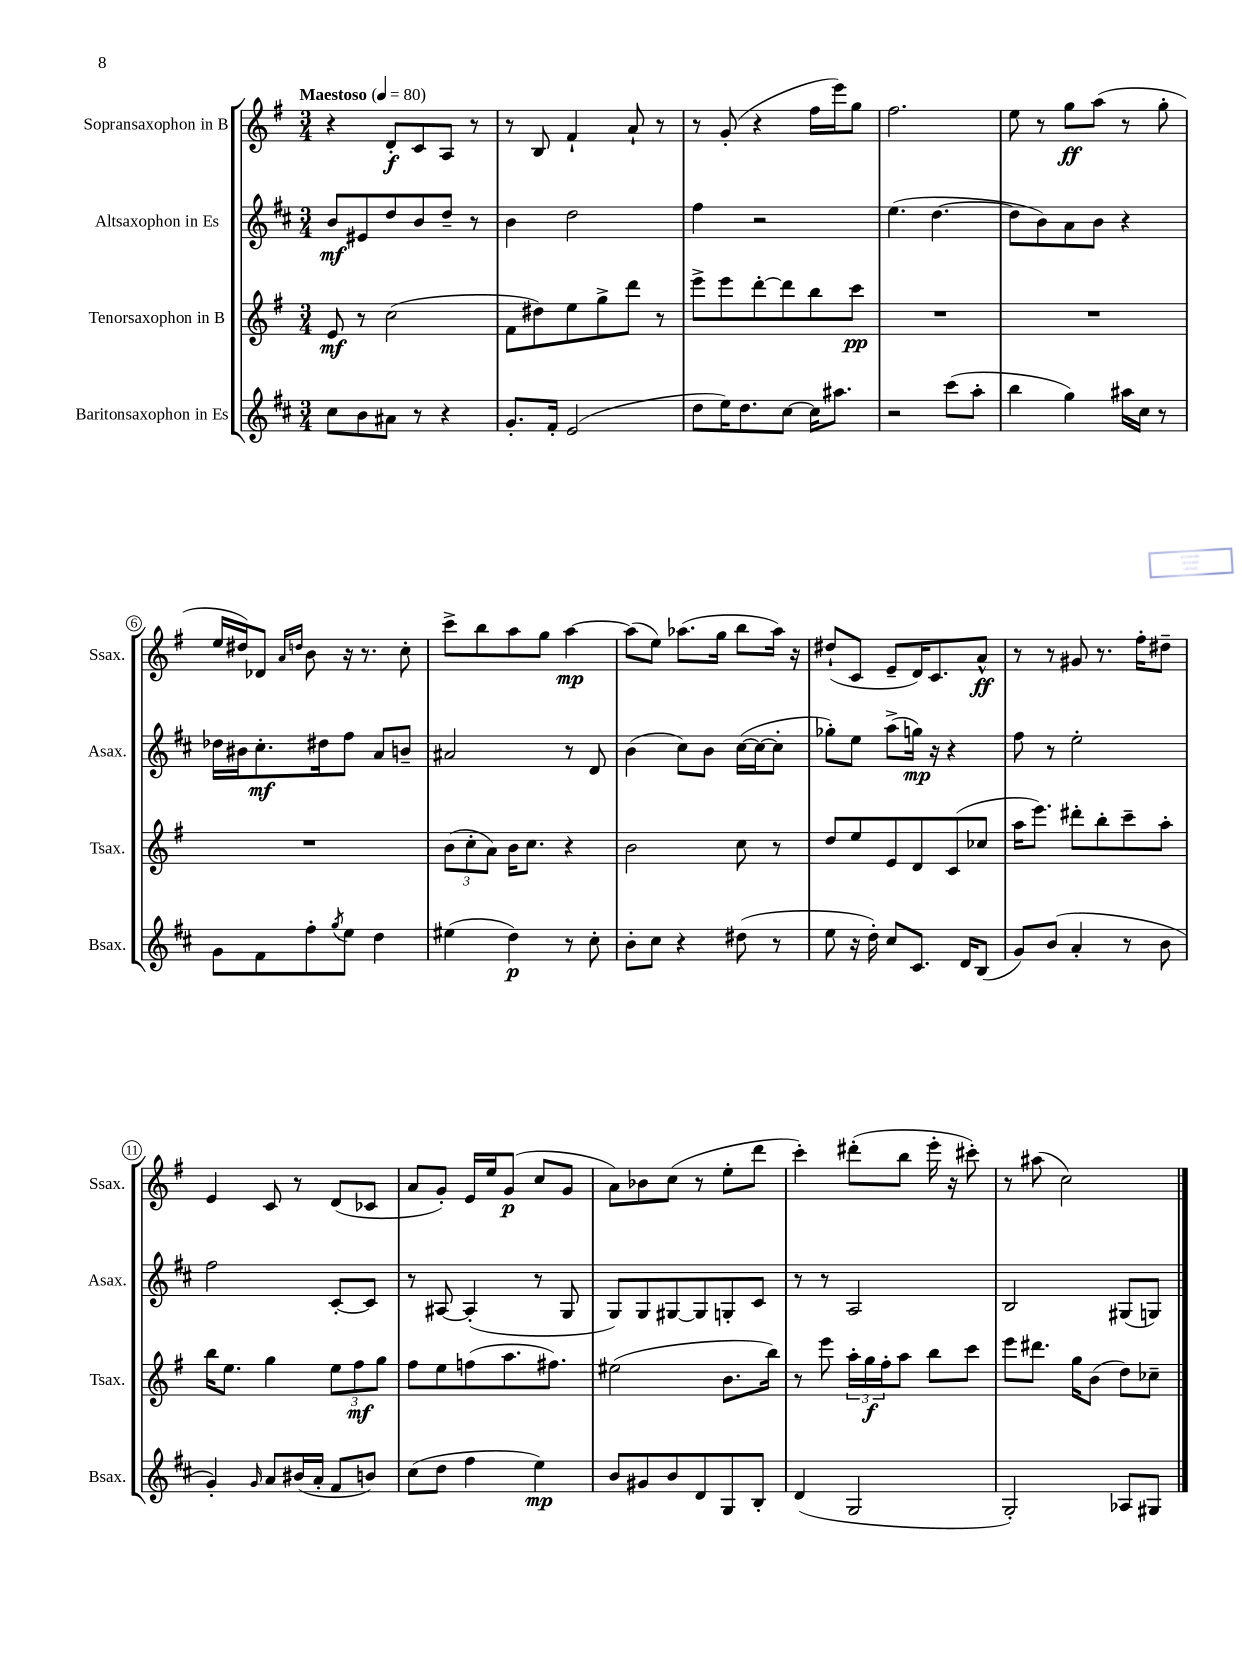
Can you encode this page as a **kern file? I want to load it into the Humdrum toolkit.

**kern	**kern	**kern	**kern
*staff4	*staff3	*staff2	*staff1
*clefG2	*clefG2	*clefG2	*clefG2
*k[f#c#]	*k[f#]	*k[f#c#]	*k[f#]
*M3/4	*M3/4	*M3/4	*M3/4
*MM80	*MM80	*MM80	*MM80
8cc#	8e	8b	4r
8b	8r	8e#	.
8a#	(2cc	8dd	8d'
8r	.	8b	8c
4r	.	8dd~	8A
.	.	8r	8r
=	=	=	=
8.g'	8f#	4b	8r
.	8dd#)	.	8B
16f#'	.	.	.
(2e	8ee	2dd	4f#`
.	8gg^	.	.
.	8ddd	.	8a`
.	8r	.	8r
=	=	=	=
8dd	8eee^	4ff#	8r
16ee)	8eee	.	(8g'
8.dd	.	.	.
.	[8ddd'	2r	4r
[8cc#	8ddd]	.	.
16cc#]	8bb	.	16ff#
8.aa#	.	.	16eee)
.	8ccc	.	8gg
=	=	=	=
2r	2.r	(4.ee	2.ff#
.	.	[4.dd	.
(8ccc#	.	.	.
8aa'	.	.	.
=	=	=	=
4bb	2.r	8dd]	8ee
.	.	8b)	8r
4gg)	.	8a	8gg
.	.	8b	(8aa
16aa#	.	4r	8r
16cc#	.	.	.
8r	.	.	8gg'
=	=	=	=
8g	2.r	16dd-	16ee
.	.	16b#	16dd#)
8f#	.	8.cc#'	8d-
.	.	.	16qqa
.	.	.	16qqdd
8ff#'	.	.	8b
.	.	16dd#	.
8qgg	.	.	.
8ee	.	8ff#	16r
.	.	.	8.r
4dd	.	8a	.
.	.	8b~	8cc'
=	=	=	=
(4ee#	(12b	2a#	8ccc^
.	12cc'	.	.
.	.	.	8bb
.	12a)	.	.
4dd)	16b	.	8aa
.	8.cc	.	.
.	.	.	8gg
8r	4r	8r	[4aa
8cc#'	.	8d	.
=	=	=	=
8b'	2b	(4b	(8aa]
8cc#	.	.	8ee)
4r	.	8cc#)	(8.aa-
.	.	8b	.
.	.	.	16gg
(8dd#	8cc	([16cc#	8bb
.	.	16cc#_	.
8r	8r	8cc#']	16aa-)
.	.	.	16r
=	=	=	=
8ee	8dd	8gg-')	(8dd#`
16r	8ee	8ee	8c
16dd')	.	.	.
8cc#	8e	(8aa^	8e~
8.c#	8d	16gg)	16d)
.	.	16r	8.c
.	(8c	4r	.
16d	.	.	.
(8B	8cc-	.	8a^^
=	=	=	=
8g)	16aa	8ff#	8r
.	8.eee)	.	.
(8b	.	8r	8r
4a'	8ddd#'	2ee'	8g#
.	8bb'	.	8.r
8r	8ccc~	.	.
.	.	.	16ff#'
8b	8aa'	.	8dd#~
=	=	=	=
4g')	16bb	2ff#	4e
.	8.ee	.	.
16qqg	.	.	.
8a	4gg	.	8c
(16b#	.	.	8r
16a'	.	.	.
8f#	12ee	[8c#'	(8d
.	12ff#	.	.
8b)	.	8c#]	8c-
.	12gg	.	.
=	=	=	=
(8cc#	8ff#	8r	8a
8dd	8ee	[8A#	8g')
4ff#	(8ff	(4A#']	16e
.	.	.	16ee
.	8.aa	.	(8g
4ee)	.	8r	8cc
.	8.ff#)	.	.
.	.	8G	8g
=	=	=	=
8b	(2ee#	8G)	8a)
8g#	.	8G	8b-
8b	.	[8G#	(8cc
8d	.	8G#]	8r
8G	8.b	8G'	8ee'
8B'	.	8c#	8ddd
.	16bb)	.	.
=	=	=	=
(4d	8r	8r	4ccc')
.	8eee	8r	.
2G	24aa'	2A	(8ddd#'
.	24gg	.	.
.	24ff#'	.	.
.	8aa	.	8bb
.	8bb	.	16eee'
.	.	.	16r
.	8ccc	.	8ccc#')
=	=	=	=
2G')	8eee	2B	8r
.	8.ddd#	.	(8aa#
.	.	.	2cc)
.	16gg	.	.
.	(8b	.	.
8A-	8dd)	(8G#	.
8G#	8cc-~	8G)	.
==	==	==	==
*-	*-	*-	*-
